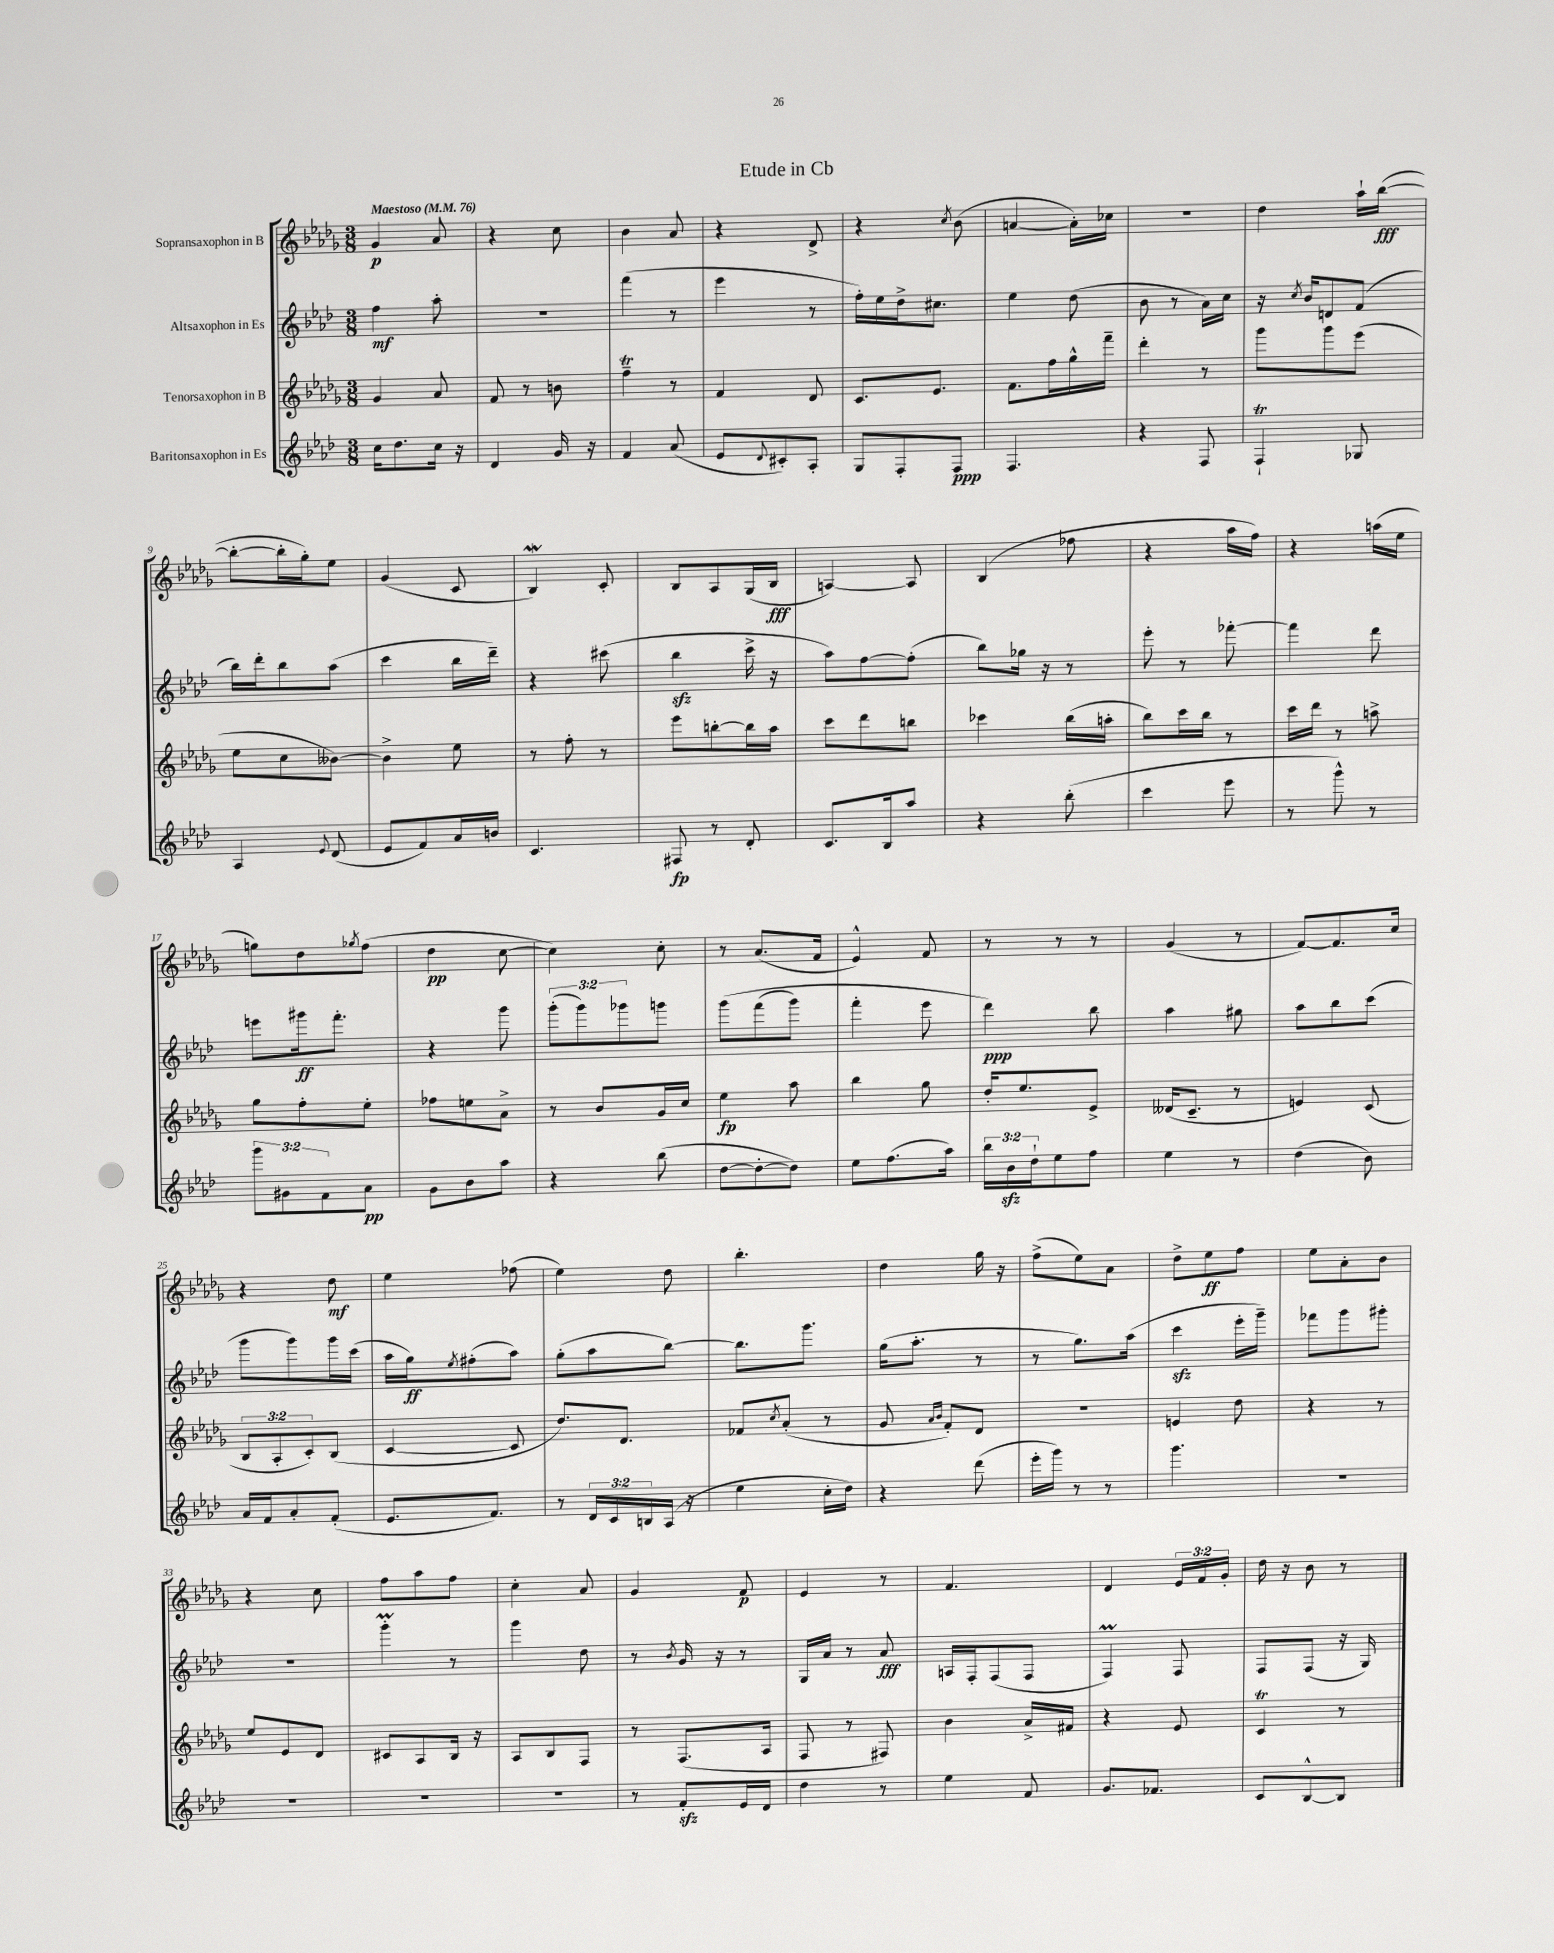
\header { title = "Etude in Cb" }
<<
\new StaffGroup <<
\new Staff = "s0" \with { instrumentName = "Sopransaxophon in B" } {
    \clef treble \key des \major \numericTimeSignature \time 3/8 \override Staff.TupletNumber.text = #tuplet-number::calc-fraction-text \tempo "Maestoso" 4 = 76
    ges'4\p aes'8 |
    r4 c''8 |
    bes'4 aes'8 |
    r4 des'8-> |
    r4 \acciaccatura { c''8 } bes'8( |
    a'4~ a'16-.) ces''16 |
    R4. |
    des''4 aes''16-! bes''16~\fff( |
    bes''8~-. bes''16-. ges''16-.) ees''8 |
    ges'4( c'8 |
    bes4\mordent) c'8-. |
    bes8 aes8 ges16( bes16\fff |
    a4~) a8 |
    bes4( fes''8 |
    r4 aes''16 f''16) |
    r4 a''16( ees''16 |
    g''8) des''8 \acciaccatura { ges''8 } f''8( |
    des''4\pp c''8~ |
    c''4) c''8-. |
    r8 aes'8.( f'16 |
    ees'4-^) f'8 |
    r8 r8 r8 |
    ges'4( r8 |
    f'8~) f'8. c''16 |
    r4 des''8\mf |
    ees''4 fes''8( |
    ees''4) des''8 |
    bes''4.-. |
    des''4 ges''16 r16 |
    f''8->( ees''8) aes'8 |
    des''8-> ees''8\ff f''8 |
    ees''8 aes'8-. bes'8 |
    r4 c''8 |
    f''8 aes''8 f''8 |
    c''4-. aes'8 |
    ges'4 f'8\p |
    ees'4 r8 |
    f'4. |
    des'4 \tuplet 3/2 { ees'16 f'16 ges'16-. } |
    des''16 r16 bes'8 r8 \bar "|." |
}
\new Staff = "s1" \with { instrumentName = "Altsaxophon in Es" } {
    \clef treble \key aes \major \numericTimeSignature \time 3/8 \override Staff.TupletNumber.text = #tuplet-number::calc-fraction-text
    f''4\mf aes''8-. |
    R4. |
    f'''4( r8 |
    ees'''4 r8 |
    f''16-.) ees''16 des''16-> cis''8. |
    ees''4 des''8( |
    bes'8 r8 aes'16) c''16 |
    r16 \acciaccatura { c''8 } bes'16 d'8 f'8( |
    bes''16) des'''16-. bes''8 aes''8( |
    c'''4 bes''16 des'''16--) |
    r4 cis'''8( |
    bes''4\sfz c'''16-> r16 |
    aes''8) f''8~ f''8-.( |
    bes''8) ges''16 r16 r8 |
    ees'''8-. r8 fes'''8~-. |
    fes'''4 des'''8 |
    e'''8 gis'''16\ff f'''8.-. |
    r4 g'''8 |
    \tuplet 3/2 { g'''8-.( g'''8) ges'''8 } g'''8 |
    g'''8\( f'''8( g'''8) |
    f'''4-. ees'''8 |
    des'''4\ppp\) bes''8 |
    aes''4 gis''8 |
    aes''8 bes''8 c'''8( |
    g'''8 g'''8) g'''16 c'''16( |
    aes''16 g''16\ff) \acciaccatura { ees''8 } fis''8-.( aes''8) |
    g''8-.( aes''8 bes''8~) |
    bes''8. g'''8. |
    g''16( aes''8.-. r8 |
    r8 g''8.) aes''16( |
    c'''4\sfz ees'''16-. g'''16--) |
    fes'''8 g'''8 gis'''8-. |
    R4. |
    g'''4-.\prall r8 |
    g'''4 des''8 |
    r8 \acciaccatura { bes'8 } g'16 r16 r8 |
    g16 aes'16 r8 aes'8\fff |
    a16 f16-. f8( f8 |
    f4\prall) f8 |
    f8 f8( r16 g16) \bar "|." |
}
\new Staff = "s2" \with { instrumentName = "Tenorsaxophon in B" } {
    \clef treble \key des \major \numericTimeSignature \time 3/8 \override Staff.TupletNumber.text = #tuplet-number::calc-fraction-text
    ges'4 aes'8 |
    f'8 r8 b'8 |
    f''4--\trill r8 |
    f'4 des'8 |
    c'8. ees'8. |
    f'8. f''16 ges''16-^ f'''16-- |
    des'''4-. r8 |
    ges'''8 ges'''8 ees'''8( |
    ees''8 c''8 beses'8~) |
    beses'4-> ees''8 |
    r8 f''8-. r8 |
    ees'''8 b''8~-. b''16 aes''16 |
    c'''8 des'''8 b''8 |
    ces'''4 bes''16( a''16-. |
    bes''8) c'''16 bes''16 r8 |
    c'''16 des'''16 r8 a''8-> |
    ges''8 f''8-. ees''8-. |
    fes''8 e''8 aes'8-> |
    r8 bes'8 ges'16 c''16 |
    ees''4\fp aes''8 |
    bes''4 ges''8 |
    des''16-. ees''8. ees'8-> |
    deses'16( c'8.-- r8 |
    e'4) c'8( |
    \tuplet 3/2 { bes8 aes8-. c'8-.) } bes8( |
    c'4~ c'8 |
    des''8.) des'8. |
    fes'8 \acciaccatura { c''8 } aes'8-.( r8 |
    ges'8 \grace { aes'16 bes'16 } f'8-.) des'8 |
    R4. |
    e'4 des''8 |
    r4 r8 |
    ees''8 ees'8 des'8 |
    cis'8 aes8 bes16 r16 |
    aes8 bes8 f8 |
    r8 f8.( aes16 |
    f8 r8 fis8) |
    bes'4 aes'16-> fis'16 |
    r4 ees'8 |
    c'4\trill r8 \bar "|." |
}
\new Staff = "s3" \with { instrumentName = "Baritonsaxophon in Es" } {
    \clef treble \key aes \major \numericTimeSignature \time 3/8 \override Staff.TupletNumber.text = #tuplet-number::calc-fraction-text
    c''16 des''8. c''16 r16 |
    des'4 g'16 r16 |
    f'4 aes'8( |
    ees'8 \appoggiatura { des'8 } cis'8-.) aes8-. |
    g8 f8-. f8\ppp |
    f4. |
    r4 f8 |
    f4-!\trill ges8 |
    aes4 \appoggiatura { ees'8 } des'8( |
    ees'8 f'8) aes'16 b'16 |
    c'4. |
    fis8\fp r8 des'8-. |
    c'8. bes16 aes''8 |
    r4 bes''8-.( |
    c'''4 ees'''8 |
    r8 g'''8-^) r8 |
    \tuplet 3/2 { g'''8 gis'8 f'8 } aes'8\pp |
    g'8 bes'8 aes''8 |
    r4 bes''8( |
    des''8~ des''8~-. des''8) |
    ees''8 f''8.( aes''16) |
    \tuplet 3/2 { bes''16 bes'16\sfz des''16-! } ees''8 f''8 |
    ees''4 r8 |
    des''4( bes'8) |
    aes'16 f'16 aes'8-. f'8-.( |
    ees'8. f'8.) |
    r8 \tuplet 3/2 { des'16 c'16 b16 } aes16( r16 |
    ees''4 c''16-. des''16) |
    r4 des'''8( |
    ees'''16-. g'''16) r8 r8 |
    g'''4. |
    R4. |
    R4. |
    R4. |
    R4. |
    r8 f'8-.\sfz ees'16 des'16 |
    des''4 r8 |
    ees''4 f'8 |
    g'8. fes'8. |
    c'8 bes8~-^ bes8 \bar "|." |
}
>>
>>
